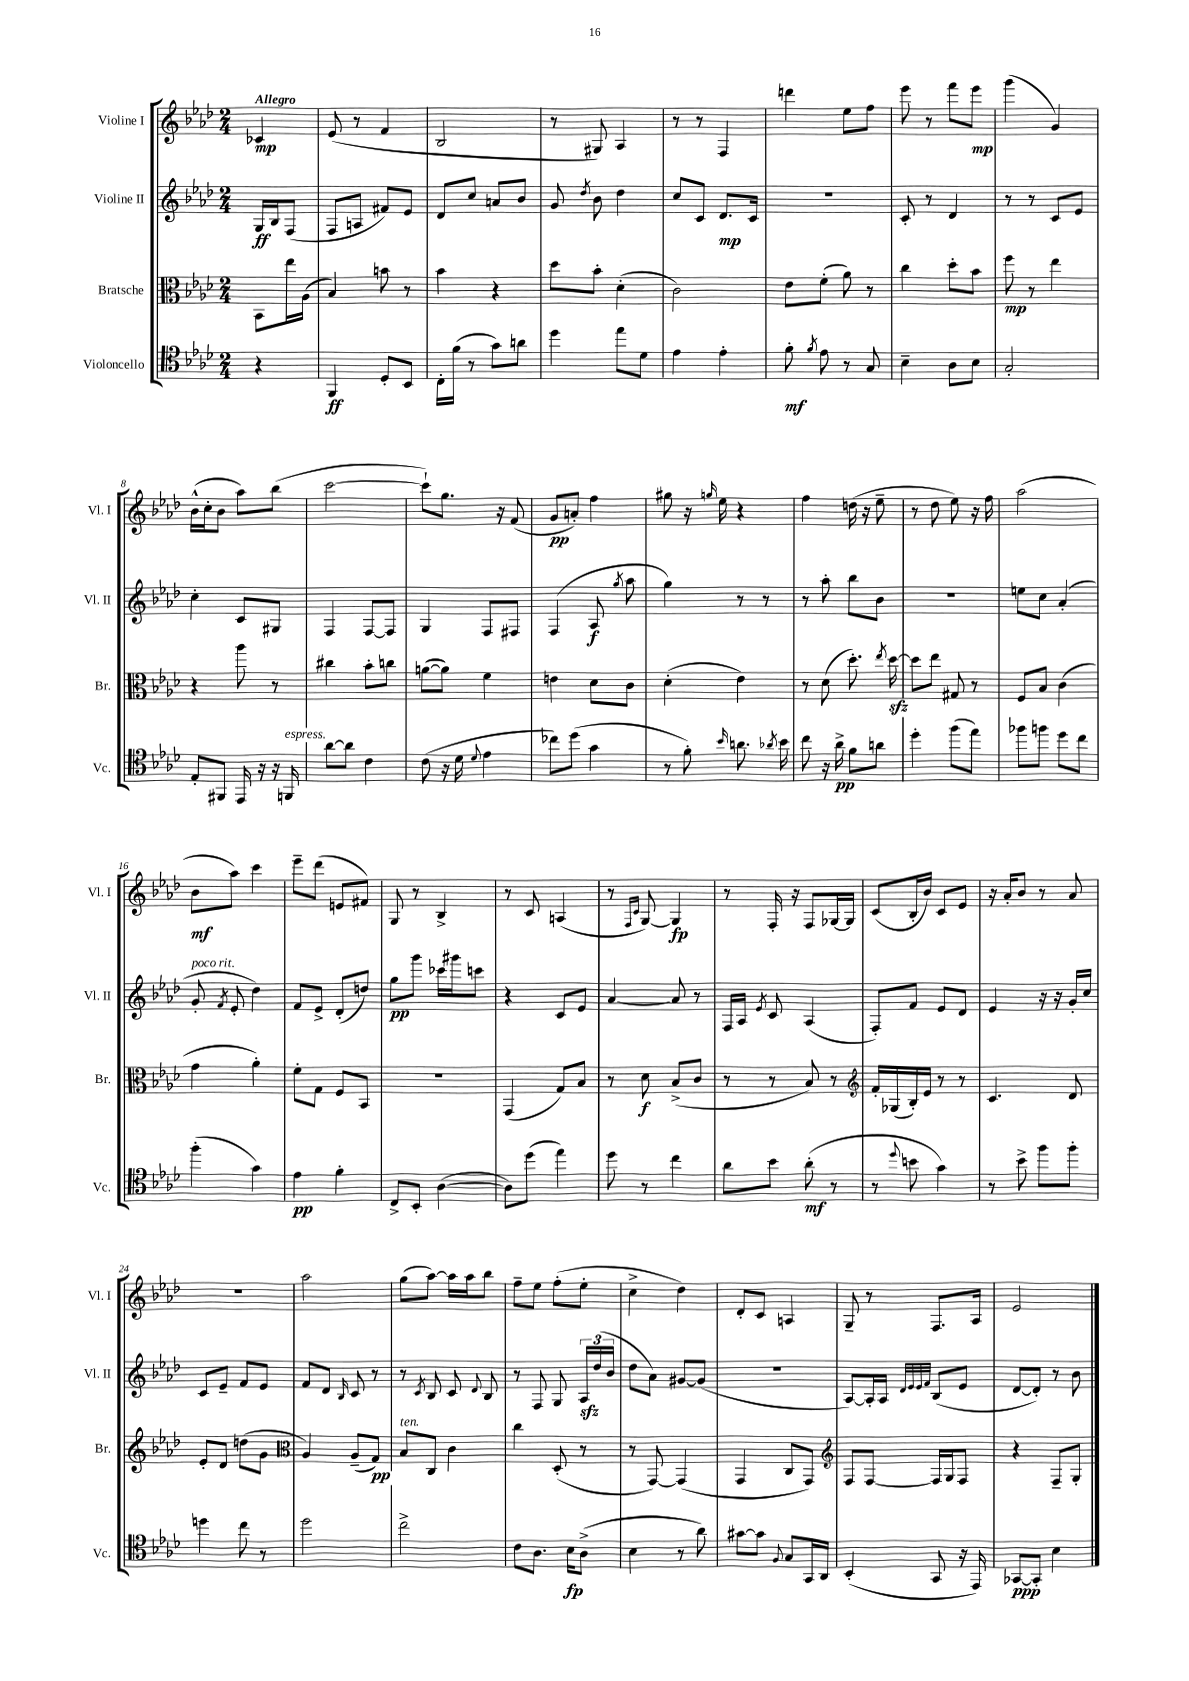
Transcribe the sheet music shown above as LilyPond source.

<<
\new StaffGroup <<
\new Staff = "s0" \with { instrumentName = "Violine I" shortInstrumentName = "Vl. I" } {
    \clef treble \key aes \major \numericTimeSignature \time 2/4 \partial 4 \tempo "Allegro"
    \autoBeamOff ces'4\mp |
    ees'8( r8 f'4 |
    bes2 |
    r8 gis8) aes4 |
    r8 r8 f4 |
    d'''4 ees''8[ f''8] |
    ees'''8 r8 f'''8[ ees'''8]\mp |
    g'''4( g'4) |
    bes'16[-^( c''16-. bes'8] aes''8[) bes''8]( |
    c'''2~ |
    c'''8[-!) g''8.] r16 f'8( |
    g'8[\pp a'8]-.) f''4 |
    gis''8 r16 \grace { g''16 } ees''16 r4 |
    f''4 d''16( r16 ees''8-- |
    r8 des''8 ees''8) r16 f''16 |
    aes''2( |
    bes'8[\mf aes''8]) c'''4 |
    ees'''8[-- des'''8]( e'8[ fis'8]) |
    g8 r8 bes4-> |
    r8 c'8 a4( |
    r8 \grace { f16[ c'16] } g8~) g4\fp |
    r8 f16-. r16 f8[ ges16~ ges16] |
    c'8[( bes16-. bes'16]) c'8[ ees'8] |
    r16 aes'16[-. bes'8] r8 aes'8 |
    R2 |
    aes''2 |
    g''8[( aes''8]~) aes''16[ aes''16 bes''8] |
    f''8[-- ees''8] f''8[-.( ees''8]-. |
    c''4-> des''4) |
    des'8[-. c'8] a4 |
    g8-- r8 f8.[ aes16] |
    ees'2 \bar "|." |
}
\new Staff = "s1" \with { instrumentName = "Violine II" shortInstrumentName = "Vl. II" } {
    \clef treble \key aes \major \numericTimeSignature \time 2/4 \partial 4
    \autoBeamOff g16[\ff bes16 f8]( |
    f8[ a8] fis'8[) ees'8] |
    des'8[ c''8] a'8[ bes'8] |
    g'8 \acciaccatura { des''8 } bes'8 des''4 |
    c''8[ c'8] des'8.[\mp c'16] |
    R2 |
    c'8-. r8 des'4 |
    r8 r8 c'8[ ees'8] |
    c''4-. c'8[ gis8] |
    f4 f8[~ f8] |
    g4 f8[ fis8] |
    f4( aes8\f \acciaccatura { g''8 } aes''8 |
    g''4) r8 r8 |
    r8 aes''8-. bes''8[ bes'8] |
    R2 |
    e''8[ c''8] aes'4-.( |
    g'8-.^\markup { \italic "poco rit." } \acciaccatura { f'8 } ees'8-. des''4) |
    f'8[ ees'8]-> des'8[-.( d''8]) |
    g''8[\pp g'''8] ces'''16[ gis'''16 c'''8] |
    r4 c'8[ ees'8] |
    aes'4~ aes'8 r8 |
    f16[ aes16] \acciaccatura { ees'8 } c'8 aes4( |
    f8[-.) f'8] ees'8[ des'8] |
    ees'4 r16 r16 g'16[-. c''16] |
    c'8[ ees'8]-- f'8[ ees'8] |
    f'8[ des'8] \grace { bes16 } c'8 r8 |
    r8 \acciaccatura { c'8 } bes8 c'8 \appoggiatura { des'8 } bes8 |
    r8 f8 g8 \tuplet 3/2 { aes16[\sfz des''16( bes'16] } |
    des''8[ aes'8]) gis'8[~ gis'8]( |
    R2 |
    aes8[~) aes16-. aes16] \grace { des'32[ ees'32 ees'32 f'32] } bes8[( ees'8] |
    des'8[~ des'8]-.) r8 bes'8 \bar "|." |
}
\new Staff = "s2" \with { instrumentName = "Bratsche" shortInstrumentName = "Br." } {
    \clef alto \key aes \major \numericTimeSignature \time 2/4 \partial 4
    \autoBeamOff bes,8[ ees''16 aes16]( |
    bes4) b'8 r8 |
    bes'4 r4 |
    des''8[ bes'8]-. des'4-.( |
    c'2) |
    ees'8[ f'8]-.( aes'8) r8 |
    c''4 des''8[-. bes'8] |
    f''8\mp r8 ees''4 |
    r4 aes''8 r8 |
    cis''4 bes'8[-. c''8] |
    a'8[~( a'8]) f'4 |
    e'4 des'8[ c'8] |
    des'4-.( ees'4) |
    r8 des'8( des''8.-.) \acciaccatura { ees''8 } des''16~\sfz |
    des''8[ ees''8] gis8 r8 |
    f8[ bes8] c'4( |
    g'4 aes'4-.) |
    f'8[-. g8] f8[ bes,8] |
    r2 |
    g,4( g8[) bes8] |
    r8 des'8\f bes8[->( c'8] |
    r8 r8 bes8) r8 |
    \clef treble f'16[-. ges16( bes16-.) ees'16] r8 r8 |
    c'4. des'8 |
    ees'8[-. des'8] d''8[( g'8] |
    \clef alto aes4) aes8[--( g8]\pp) |
    bes8[^\markup { \italic "ten." } c8] c'4 |
    c''4 des8-.( r8 |
    r8 g,8~) g,4( |
    g,4 c8[ g,8]) |
    \clef treble f8[ f8]~ f16[ g16 f8] |
    r4 f8[-- g8]-. \bar "|." |
}
\new Staff = "s3" \with { instrumentName = "Violoncello" shortInstrumentName = "Vc." } {
    \clef tenor \key aes \major \numericTimeSignature \time 2/4 \partial 4
    \autoBeamOff r4 |
    f,4\ff des8[-. bes,8] |
    c16[-. f'16]( r8 g'8[) a'8] |
    des''4 ees''8[ des'8] |
    ees'4 ees'4-. |
    f'8-.\mf \acciaccatura { f'8 } ees'8 r8 g8 |
    bes4-- aes8[ bes8] |
    g2-. |
    ees8[-. fis,8] ees,16 r16 r16 f,16^\markup { \italic "espress." } |
    aes'8[~ aes'8] c'4 |
    c'8( r16 des'16 \appoggiatura { des'8 } ees'4 |
    ces''8[) des''8]( g'4 |
    r8 f'8-.) \grace { bes'16 } a'8. \acciaccatura { aes'8 } bes'16 |
    c''8 r16 aes'16->\pp f'8[ a'8] |
    des''4-. f''8[( ees''8]) |
    fes''8[ f''8] des''8[ c''8] |
    f''4-.( g'4) |
    ees'4\pp f'4-. |
    c8[-> bes,8]-. aes4~( |
    aes8[) des''8]( ees''4) |
    des''8 r8 c''4 |
    aes'8[ bes'8] aes'8-.\mf( r8 |
    r8 \appoggiatura { des''8 } b'8 g'4) |
    r8 bes'8-> f''8[ f''8]-. |
    d''4 c''8 r8 |
    des''2 |
    c''2-> |
    c'8[ aes8.] bes16[\fp aes8]->( |
    bes4 r8 aes'8) |
    gis'8[~ gis'8] \appoggiatura { f8 } g8[ g,16 aes,16] |
    bes,4-.( g,8 r16 ees,16) |
    ges,8[~\ppp ges,8]-. bes4 \bar "|." |
}
>>
>>
